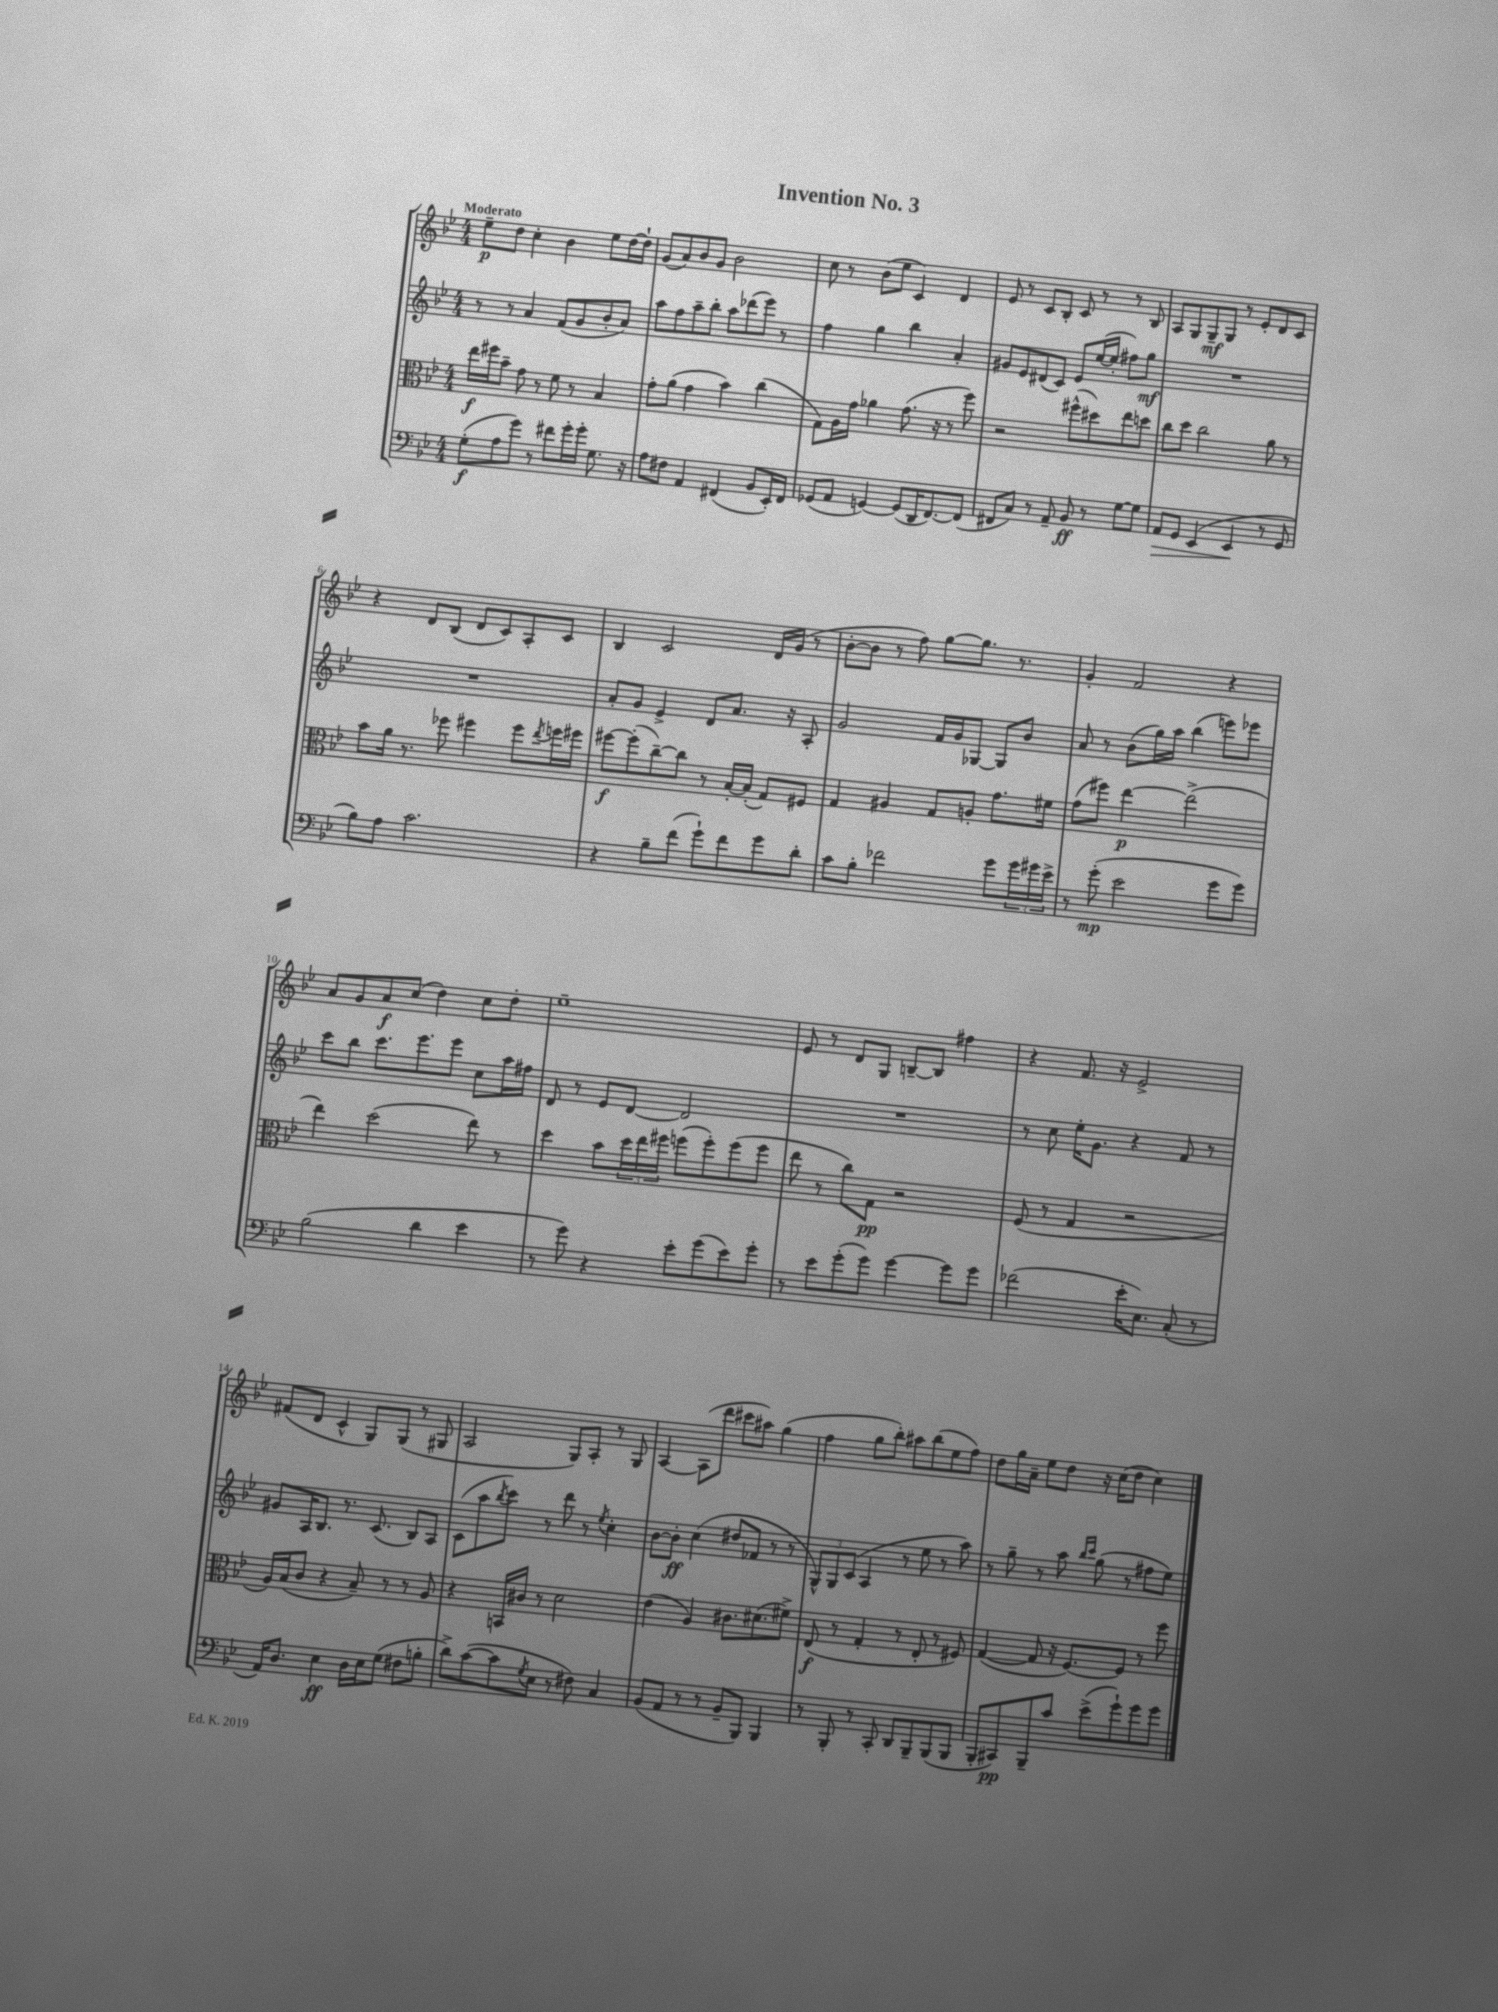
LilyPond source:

\header { title = "Invention No. 3" }
<<
\new StaffGroup <<
\new Staff = "s0" {
    \clef treble \key bes \major \numericTimeSignature \time 4/4 \tempo "Moderato"
    ees''8--\p d''8 c''4-. bes'4 ees''8 d''16~ d''16-! |
    g'8( a'8) bes'8 g'8 bes'2 |
    c''8 r8 bes'8( ees''8 c'4) d'4 |
    ees'8 r8 c'8 bes8-. c'8 r8 r8 bes8 |
    a8 g8 g8--\mf g8 r8 ees'8-. d'8 c'8 |
    r4 d'8 bes8( d'8 c'8) a8-. c'8 |
    bes4 c'2 d'16 g'16( r8 |
    bes'8~-. bes'8 r8 f''8) g''8~ g''8. r8. |
    g'4-. f'2 r4 |
    a'8 g'8 a'8\f c''8( d''4) c''8 d''8-. |
    ees''1-- |
    ees'8 r8 d'8 g8 b8~-- b8 fis''4 |
    r4 f'8. r16 ees'2-> |
    fis'8( d'8 c'4-^ g8) g8( r8 gis8 |
    a2 g8) a8-. r8 g8 |
    a4~ a8( d'''8 cis'''8 ais''8) g''4( |
    f''4 g''8 bes''8-.) ais''8 bes''8( ees''8 f''8) |
    d''8 g''16 a'16-- ees''8 d''8 r16 c''16( d''8 c''4) \bar "|." |
}
\new Staff = "s1" {
    \clef treble \key bes \major \numericTimeSignature \time 4/4
    r8 r8 a'4 f'8( g'8 bes'8-. a'8) |
    a''8 f''8 a''8-- bes''8-. a''8 des'''8( ees'''8) r8 |
    f''4 g''4 bes''4 a'4-. |
    gis'8 ees'8 dis'8( c'8) ees'8 ees''16~( ees''16-. fis''8) g''8\mf |
    R1 |
    R1 |
    a'8-. g'8 ees'4-> d'8 a'8. r16 a8-. |
    g'2 f'16 g'16 ges8~ ges8 bes'8 |
    a'8 r8 bes'8( g''16) a''16 bes''4( e'''8) ees'''8 |
    c'''8 bes''8 c'''8. ees'''8. ees'''8 c''8 a''16 fis''16 |
    d'8 r8 ees'8 d'8~ d'2 |
    R1 |
    r8 c''8 ees''16-. g'8. r4 f'8 r8 |
    gis'8 a16 bes8. r8. c'8.( bes8) a8 |
    c'8( a''8 \acciaccatura { bes''8 } c'''8) r8 d'''8 r8 \acciaccatura { ees''8 } c''4-. |
    bes'8~ bes'8-.\ff c''4( dis''8 fes'8 r8 r8 |
    \tuplet 3/2 { g8-^) g8 c'8( } a4 r8 ees''8 r8 a''8) |
    r8 g''8-- r8 a''8 \grace { bes''16 c'''16 } g''8( r8 fis''8 ees''8) \bar "|." |
}
\new Staff = "s2" {
    \clef alto \key bes \major \numericTimeSignature \time 4/4
    ees''16\f fis''16 bes'8-- g'8 r8 f'8 r8 bes4 |
    g'8-. a'8( g'4 bes'4) c''4( |
    g8) a16 g'16 aes'4 g'8.( r16 r8 f''8) |
    r2 fis''8-^( dis''8) ees''8 d''8 |
    c''8 d''8 c''2 a'8 r8 |
    bes'8 a'16 r8. fes''8 fis''4 fis''8 \acciaccatura { ees''8 } f''16 fis''16 |
    fis''8~\f fis''8-.( c''8~--) c''8 r8 bes16~-. bes16-.( g8) fis8 |
    g4 ais4 g8 a8-. g'8. fis'16 |
    g'8( fis''8) ees''4~\p ees''2->( |
    ees''4) d''2( ees''8) r8 |
    d''4 bes'8 \tuplet 3/2 { d''16 ees''16 fis''16 } f''8( f''8-.) f''8( f''8 |
    ees''8 r8 c''8) g8\pp r2 |
    f8( r8 g4 r2 |
    a16) bes16( c'8 r4 bes8--) r8 r8 a8 |
    r4 b,16 cis'16 r8 d'2 |
    ees'4( a4) cis'8. dis'8.( fis'8->) |
    ees8\f( r8 g4-. r8 ees8-. r8 fis8) |
    g4~( g8 r16 f8.~) f8 r8 f''8 \bar "|." |
}
\new Staff = "s3" {
    \clef bass \key bes \major \numericTimeSignature \time 4/4
    g8-.\f( a8 g'8) r8 fis'8 g'16-. g'16-. g8. r16 |
    a8 fis8 a,4 fis,4( bes,8 ees,16-.) fis,16 |
    ges,8( a,8 g,4~) g,8( d,16 f,8.~) f,8( |
    fis,8 c8) r8 a,8-- bes,8\ff r8 g8~ g8 |
    a,8\> g,8 ees,4( ees,4\! r8 g,8 |
    bes8) a8 c'2. |
    r4 bes8-- f'8( g'8-!) f'8 g'8 d'8-. |
    c'8 bes8-. fes'2 g'8 \tuplet 3/2 { g'16 gis'16 ees'16-> } |
    r8 g'8-.\mp( ees'2 g'8 g'8) |
    bes2( d'4 ees'4 |
    r8 g'8) r4 ees'8-. g'8( ees'8) g'8-. |
    r8 ees'8 g'8-.( g'8) g'4~ g'8 g'8 |
    fes'2( ees'16-. ees8.) c8-.( r8 |
    a,16) d8. ees4\ff d16 ees16 g8( fis8 b8-. |
    d'8->) c'8~( c'8 \acciaccatura { g8 } ees8 r8 fis8) c4 |
    bes,8( a,8 r8 r8 bes,8-- bes,,8) bes,,4 |
    r8 bes,,8-. r8 c,8-. d,8 bes,,8-- bes,,8( bes,,8 |
    bes,,8-. cis,8\pp) bes,,8-- c'8 ees'8->( g'8-!) g'8 g'8 \bar "|." |
}
>>
>>
